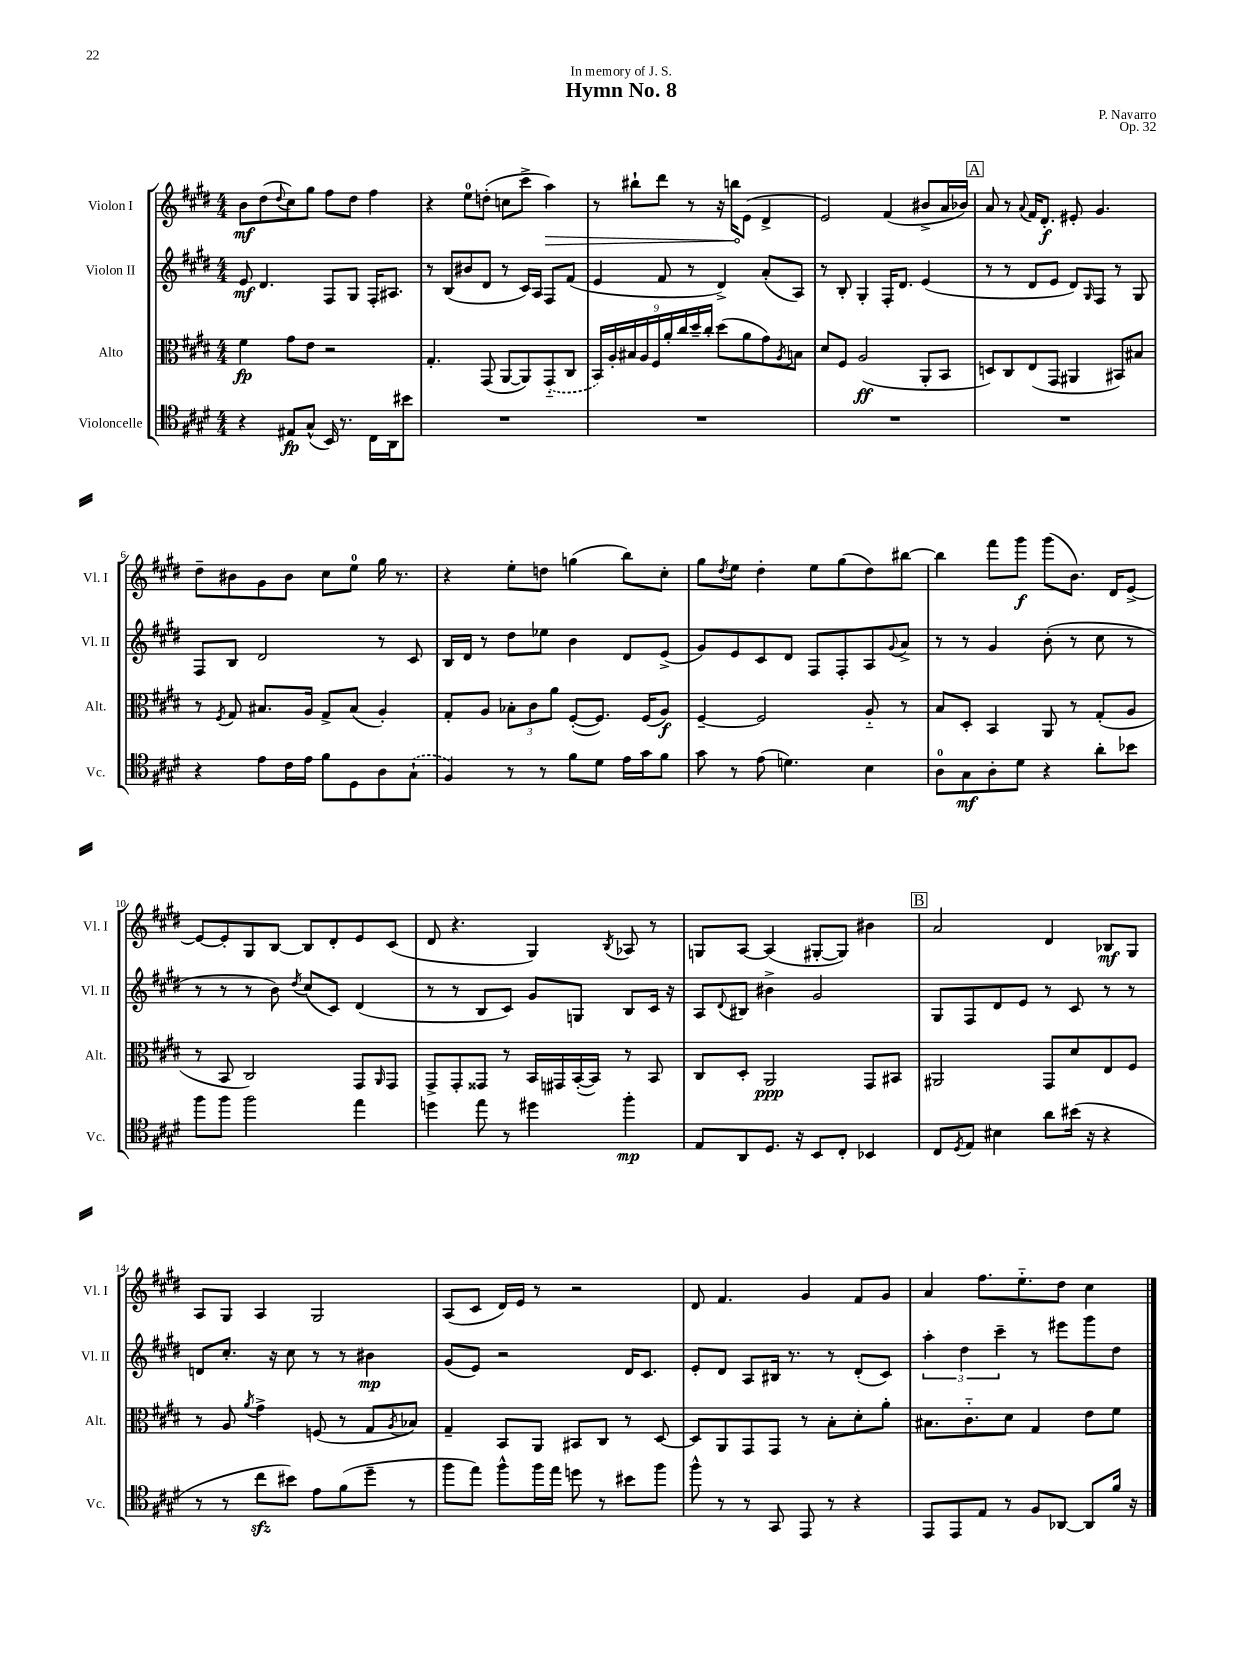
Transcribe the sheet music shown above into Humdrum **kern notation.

**kern	**kern	**kern	**kern
*staff4	*staff3	*staff2	*staff1
*clefC4	*clefC3	*clefG2	*clefG2
*k[f#c#g#d#]	*k[f#c#g#d#]	*k[f#c#g#d#]	*k[f#c#g#d#]
*M4/4	*M4/4	*M4/4	*M4/4
4r	4f#	8e	8b
.	.	4.d#	(8dd#
.	.	.	8qqdd#
8E#	8g#	.	8cc#)
(8G#^^	8e	.	8gg#
16BB)	2r	8F#	8ff#
8.r	.	.	.
.	.	8G#	8dd#
16C#	.	16F#'	4ff#
16AA	.	8.A#	.
8b#	.	.	.
=	=	=	=
1r	4.G#'	8r	4r
.	.	(8B	.
.	.	8b#	8ee
.	(8GG#	8d#	(8dd'
.	[8AA	8r	8cc
.	8AA])	16c#)	8ccc#^
.	.	16A	.
.	(8GG#'~	8F#	4aa)
.	8C#	(8f#	.
=	=	=	=
1r	18BB)	4e	8r
.	18A'	.	.
.	18B#	.	.
.	.	.	8bb#`
.	18A	.	.
.	18F#	.	.
.	.	8f#	8ddd#
.	18a'	.	.
.	18cc#	.	.
.	.	8r	8r
.	18dd#~	.	.
.	18cc#'	.	.
.	(8dd#	4d#^)	16r
.	.	.	16bb
.	8a	.	(8e
.	8g#)	(8a'	4d#^
.	8qA	.	.
.	8B	8A)	.
=	=	=	=
1r	8d#	8r	2e)
.	8F#	8B'	.
.	(2A	4G#'	.
.	.	16F#'	(4f#
.	.	8.d#	.
.	8AA'	(4e	8b#^
.	8BB	.	16a
.	.	.	16b-)
=	=	=	=
1r	8D)	8r	8a
.	8C#	8r	8r
.	.	.	8qqa
.	(8E	8d#	16f#
.	.	.	8.d#'
.	8GG#	8e	.
.	4AA#	8d#)	8e#'
.	.	16qqG#	.
.	.	8F#	4.g#
.	8BB#)	8r	.
.	8B#	8G#	.
=	=	=	=
4r	8r	8F#	8dd#~
.	8qF#	.	.
.	8G#	8B	8b#
8e	8.B#	2d#	8g#
16c#	.	.	8b#
16e	16A	.	.
8f#	8G#^	.	8cc#
8D#	(8B#	.	8ee
8A	4A')	8r	16gg#
.	.	.	8.r
(8G#`	.	8c#	.
=	=	=	=
4F#)	8G#'	16B	4r
.	.	16d#	.
.	8A	8r	.
8r	12B-'	8dd#	8ee'
.	12c#	.	.
8r	.	8ee-	8dd
.	12a	.	.
8f#	([8F#'	4b	(4gg
8d#	8.F#])	.	.
16e	.	8d#	8bb)
16g#	(16F#	.	.
8f#	8A)	(8e^	8cc#'
=	=	=	=
8g#	[4F#~	8g#)	8gg#
.	.	.	8qdd#
8r	.	8e	8ee
(8e	2F#]	8c#	4dd#'
4.d)	.	8d#	.
.	.	8F#	8ee
.	.	8F#'	(8gg#
4B	8A'~	8A	8dd#)
.	.	8qqg#	.
.	8r	8a^	[8bb#
=	=	=	=
8A	8B	8r	4bb#]
8G#	8D#'	8r	.
8A'	4BB	4g#	8fff#
8d#	.	.	8ggg#
4r	8AA	(8b'	(8ggg#
.	8r	8r	8.b)
8a'	(8G#'	8cc#	.
.	.	.	16d#
8b-	8A	8r	[8e^
=	=	=	=
8ff#	8r	8r	8e_
8ff#	8BB	8r	8e']
2ff#	2C#)	8r	8G#
.	.	8b)	[8B
.	.	8qdd#	.
.	.	(8cc#	8B]
.	.	8c#)	8d#'
4ee	8GG#	(4d#	8e
.	16qqAA	.	.
.	8GG#	.	(8c#
=	=	=	=
4dd	8GG#^	8r	8d#
.	8GG#'	8r	4.r
8ee	8GG##	8B	.
8r	8r	8c#)	.
4dd#	16BB	8g#	4G#)
.	16GG#	.	.
.	([16BB'	8G	.
.	16BB])	.	.
.	.	.	8qB
4ff#'	8r	8B	8A-
.	8BB	16c#	8r
.	.	16r	.
=	=	=	=
8E	8C#	8A	8G
.	.	8qqd#	.
8AA	8D#'	8B#	[8A
8.D#	2AA	4b#^	(4A]
16r	.	.	.
8BB	.	2g#	[8G#'
8C#'	.	.	8G#])
4BB-	8GG#	.	4b#
.	8BB#	.	.
=	=	=	=
8C#	2AA#	8G#	2a
8qD#	.	.	.
8E	.	8F#	.
4B#	.	8d#	.
.	.	8e	.
8a	8GG#	8r	4d#
(16b#	8d#	8c#	.
16r	.	.	.
4r	8E	8r	8B-
.	8F#	8r	8G#
=	=	=	=
8r	8r	8d	8A
8r	8A	8.cc#'	8G#
.	8qa	.	.
8cc#	4g#^	.	4A
.	.	16r	.
8b#)	.	8cc#	.
8e	(8F	8r	2G#
(8f#	8r	8r	.
8dd#~	8G#	4b#	.
.	8qA	.	.
8r	8B-)	.	.
=	=	=	=
8ff#	4G#~	(8g#	(8A
8ee)	.	8e)	8c#
8ff#^^	8BB	2r	16d#)
.	.	.	16e
16ff#	8AA	.	8r
16ee	.	.	.
8dd	8BB#	.	2r
8r	8C#	.	.
8b#	8r	16d#	.
.	.	8.c#	.
8ff#	[8D#	.	.
=	=	=	=
8ff#^^	8D#]	8e'	8d#
8r	8AA	8d#	4.f#
8r	8GG#	8A	.
8GG#	8GG#	16B#	.
.	.	8.r	.
8EE	8r	.	4g#
8r	8B'	8r	.
4r	8d#'	(8d#'	8f#
.	8a'	8c#)	8g#
=	=	=	=
8EE	8.B#	6aa'	4a
8EE	.	.	.
.	.	6dd#	.
.	8.c#'~	.	.
8E	.	.	8.ff#
.	.	6ccc#~	.
8r	8d#	.	.
.	.	.	8.ee'~
8F#	4G#	8r	.
[8AA-	.	8eee#	8dd#
8AA-]	8e	8ggg#	4cc#
16f#	8f#	8dd#	.
16r	.	.	.
==	==	==	==
*-	*-	*-	*-
